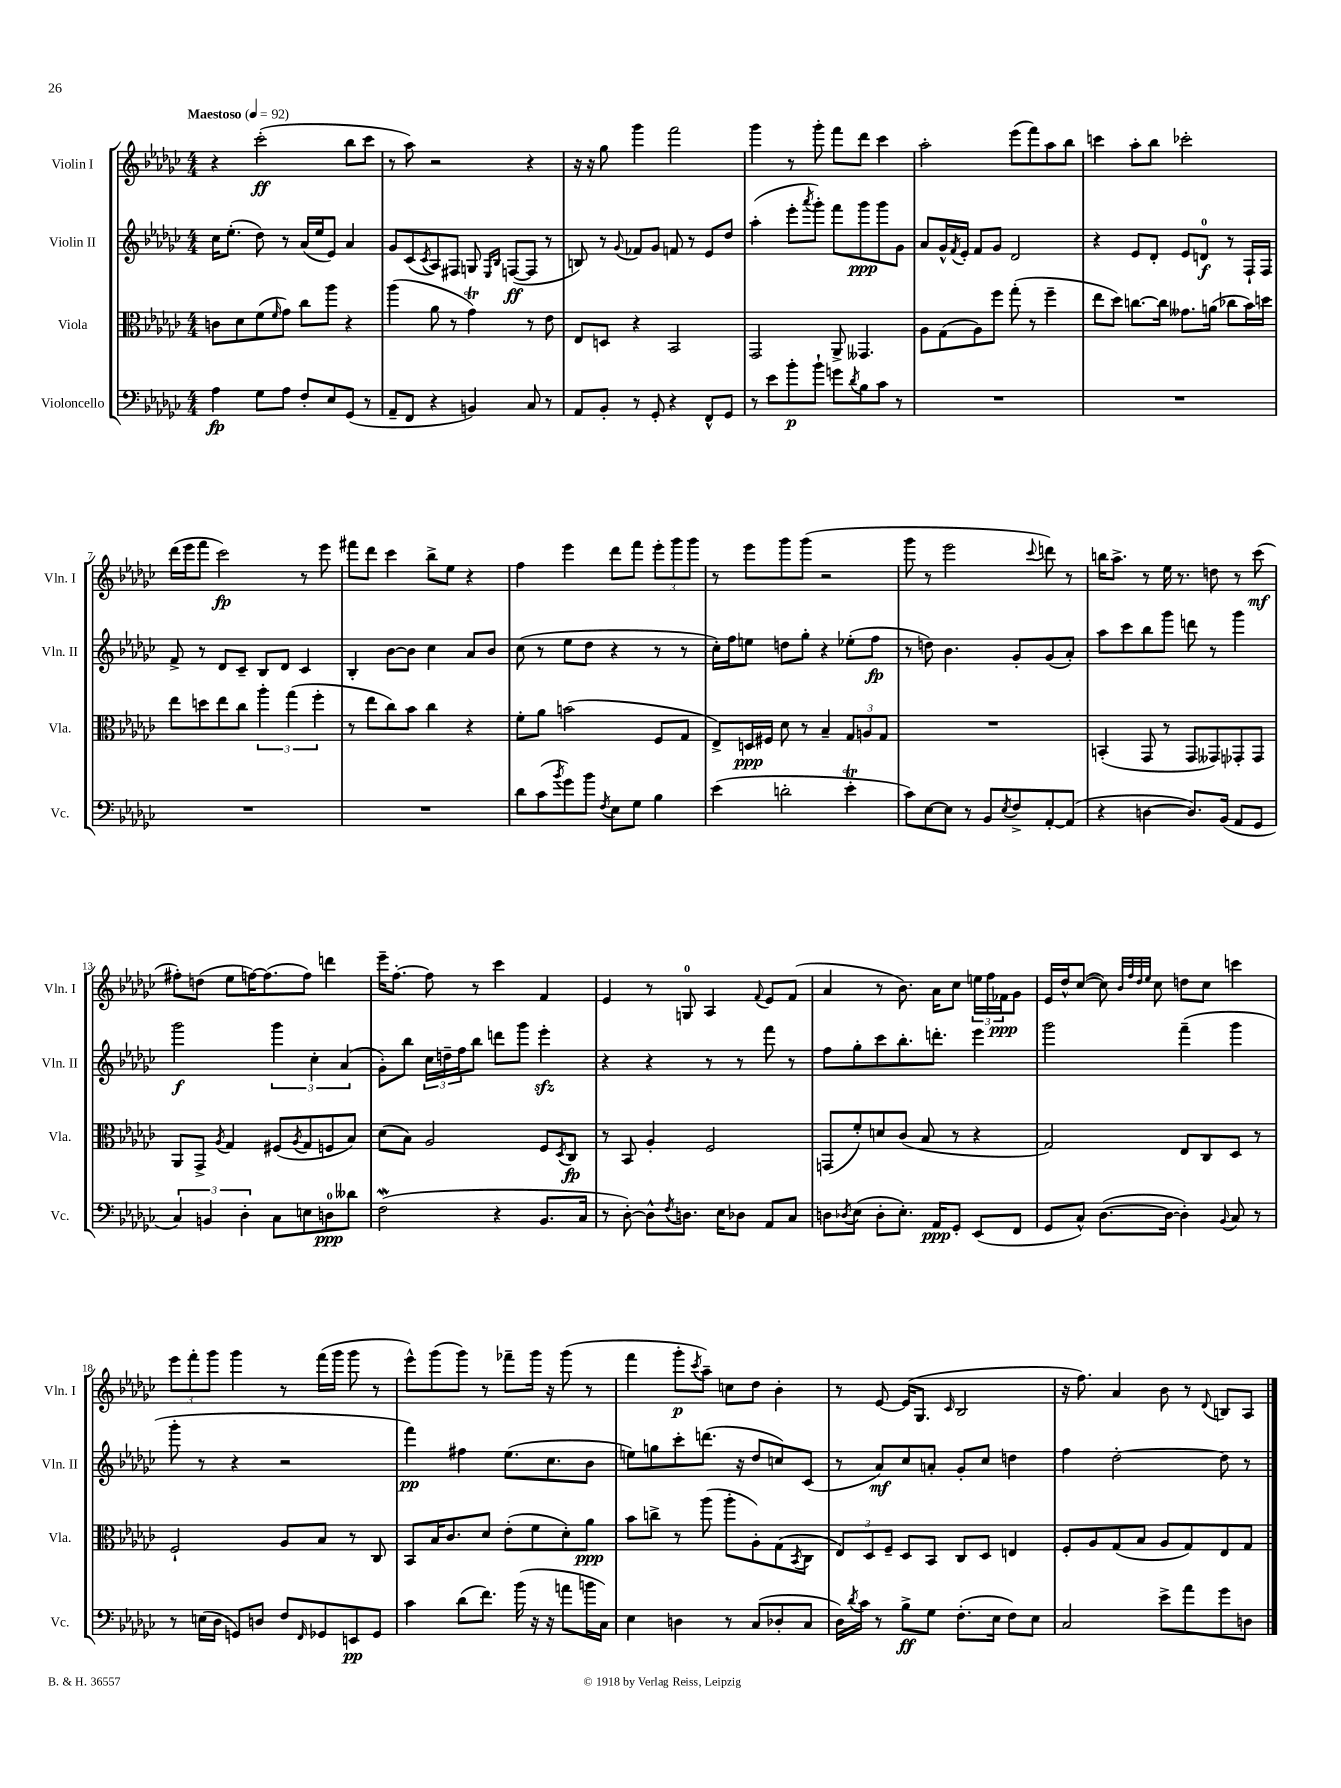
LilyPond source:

<<
\new StaffGroup <<
\new Staff = "s0" \with { instrumentName = "Violin I" shortInstrumentName = "Vln. I" } {
    \clef treble \key ges \major \numericTimeSignature \time 4/4 \tempo "Maestoso" 4 = 92
    r4 ces'''2-.\ff( bes''8 ces'''8 |
    r8 aes''8) r2 r4 |
    r16 r16 ges''8 ges'''4 f'''2 |
    ges'''4 r8 ges'''8-. f'''8 des'''8 ces'''4 |
    aes''2-. ees'''8( f'''8) aes''8 bes''8 |
    c'''4 aes''8-. bes''8 ces'''2-. |
    des'''16( ees'''16 f'''8 ces'''2\fp) r8 ees'''8 |
    fis'''8 des'''8 ces'''4 bes''8-> ees''8 r4 |
    f''4 ees'''4 des'''8 f'''8 \tuplet 3/2 { ees'''8-. ges'''8 ges'''8 } |
    r8 ees'''8 ges'''8 ges'''8( r2 |
    ges'''8 r8 ees'''2 \appoggiatura { ces'''8 } d'''8) r8 |
    b''16 aes''8.-> r8 ees''16 r8. d''8 r8 ces'''8\mf( |
    fis''8-.) d''8( ees''8 f''16~) f''8.( f''8) d'''4 |
    ees'''16-- f''8.~-. f''8 r8 ces'''4 f'4 |
    ees'4 r8 g8-0 aes4 \appoggiatura { f'8 } ees'8 f'8( |
    aes'4 r8 bes'8.) aes'16 ces''8 \tuplet 3/2 { e''16 f''16 fes'16\ppp } ges'8 |
    ees'16 des''16-^ ces''8~( ces''8) \grace { bes'32 f''32 des''32 ees''32 } ces''8 d''8 ces''8 c'''4 |
    \tuplet 3/2 { ees'''8 f'''8-. ges'''8 } ges'''4 r8 f'''16( ges'''16 ges'''8 r8 |
    ees'''8-^) ges'''8( ges'''8) r8 fes'''8-- ges'''16 r16 ges'''8( r8 |
    f'''4 ges'''8-.\p \acciaccatura { ces'''8 } aes''8--) c''8 des''8 bes'4-. |
    r8 ees'8~ ees'16( ges8. \grace { ces'16 } bes2 |
    r16 f''8.) aes'4 bes'8 r8 \appoggiatura { des'8 } b8 aes8 \bar "|." |
}
\new Staff = "s1" \with { instrumentName = "Violin II" shortInstrumentName = "Vln. II" } {
    \clef treble \key ges \major \numericTimeSignature \time 4/4
    ces''16 ees''8.-.( des''8) r8 aes'16( ees''16 ees'8) aes'4 |
    ges'8 ces'8( \acciaccatura { ces'8 } aes8) fis8 g8 \grace { ees16 bes16 } f8~\ff( f8 r8 |
    b8) r8 \appoggiatura { ges'8 } fes'8 ges'8 f'8 r8 ees'8 des''8 |
    aes''4-.( ees'''8-. \acciaccatura { aes'''8 } ges'''8-.) f'''8 ges'''8\ppp ges'''8 ges'8 |
    aes'8 ges'16-^ \acciaccatura { f'8 } ees'16-. f'8 ges'8 des'2 |
    r4 ees'8 des'8-. ees'8 d'8-0\f r8 f16-! f16 |
    f'8-> r8 des'8 ces'8-- bes8 des'8 ces'4 |
    bes4-. bes'8~ bes'8 ces''4 aes'8 bes'8 |
    ces''8( r8 ees''8 des''8 r4 r8 r8 |
    ces''16-.) f''16 e''8 d''8 ges''8-. r4 ees''8-.( f''8\fp |
    r8 d''8) bes'4. ges'8-. ges'8( aes'8-.) |
    aes''8 ces'''8 bes''8 ges'''8 d'''8 r8 ges'''4 |
    ges'''2\f \tuplet 3/2 { ges'''4 ces''4-. aes'4( } |
    ges'8-.) bes''8 \tuplet 3/2 { ces''16 d''16-- f''16 } bes''8 d'''8 ges'''8 ees'''4-.\sfz |
    r4 r4 r8 r8 f'''8 r8 |
    f''8 ges''8-. ces'''8 bes''8.-. d'''8.-. ees'''4 |
    ges'''2 f'''4--( ges'''4 |
    ges'''8-. r8 r4 r2 |
    f'''4\pp) fis''4 ees''8.( ces''8. bes'8 |
    e''8) g''8 ces'''8-. d'''8.( r16 des''8 c''8) ces'8( |
    r8 aes'8\mf) ces''8 a'8-. ges'8-. ces''8 d''4 |
    f''4 des''2~-. des''8 r8 \bar "|." |
}
\new Staff = "s2" \with { instrumentName = "Viola" shortInstrumentName = "Vla." } {
    \clef alto \key ges \major \numericTimeSignature \time 4/4
    c'8 des'8 f'8( \grace { f'16 } ges'8) ces''8 aes''8 r4 |
    aes''4( aes'8 r8 ges'4\trill) r8 ees'8 |
    ees8 d8 r4 bes,2 |
    ges,2 aes,8-> geses,4. |
    aes8 ges8( aes8) f''8 ges''8-.( r8 f''4-- |
    ees''8 des''8) c''8.~ c''16 geses'8. a'16( ces''8 bes'16) d''16 |
    ees''8 d''8 ees''8 ces''8 \tuplet 3/2 { aes''4-. ges''4( f''4-. } |
    r8 ees''8 ces''8) bes'8 ces''4 r4 |
    f'8-. aes'8 b'2( f8 ges8 |
    ees8->) d16\ppp fis16 des'8 r8 bes4-- \tuplet 3/2 { ges8 a8 ges8 } |
    R1 |
    b,4-.( ges,8 r8 ges,8 geses,8) ges,8-. ges,8 |
    aes,8 ges,8-> \acciaccatura { aes8 } ges4 fis8( \acciaccatura { aes8 } ges8 f8 bes8) |
    des'8( bes8) aes2 f8 \acciaccatura { des8 } ces8\fp |
    r8 bes,8 aes4-. f2 |
    g,8( f'8-.) d'8 ces'8( bes8 r8 r4 |
    ges2) ees8 ces8 des8 r8 |
    f2-! aes8 bes8 r8 ces8 |
    bes,8 bes16 ces'8. des'8 ees'8-.( f'8 des'8-.) aes'8\ppp |
    bes'8 c''8-> r8 aes''8( aes''8-. aes8-.) ges8( \acciaccatura { bes,8 } ces8 |
    \tuplet 3/2 { ees8) des8 f8-- } des8 bes,8 ces8 des8 e4 |
    f8-. aes8 ges8( bes8 aes8 ges8) ees8 ges8 \bar "|." |
}
\new Staff = "s3" \with { instrumentName = "Violoncello" shortInstrumentName = "Vc." } {
    \clef bass \key ges \major \numericTimeSignature \time 4/4
    aes4\fp ges8 aes8 f8-. ees8 ges,8( r8 |
    aes,8-- f,8 r4 b,4) ces8 r8 |
    aes,8 bes,8-. r8 ges,8-. r4 f,8-^ ges,8 |
    r8 ees'8 bes'8-.\p bes'8-! g'8 \acciaccatura { des'8 } bes8 ces'8 r8 |
    R1 |
    R1 |
    R1 |
    R1 |
    des'8 ces'8( \acciaccatura { bes'8 } ges'8) bes'8 \acciaccatura { f8 } ees8 ges8 bes4 |
    ees'4( d'2-. ees'4-.\trill |
    ces'8) ees8~ ees8 r8 bes,8 \acciaccatura { ees8 } f8-> aes,8~-. aes,8( |
    r4 d4~ d8.) bes,16( aes,8 ges,8 |
    \tuplet 3/2 { ces4) b,4 des4-. } ces8 e8 d8-0\ppp deses'8 |
    f2\mordent( r4 bes,8. ces16 |
    r8 des8~-.) des8-^ \acciaccatura { f8 } d8. ees16 des8 aes,8 ces8 |
    d8 \acciaccatura { des8 } ees8( des8-. ees8.-.) aes,16\ppp ges,8-. ees,8( f,8 |
    ges,8 ces8-^) des8.~( des16~ des4-.) \appoggiatura { bes,8 } ces8 r8 |
    r8 e16( des16 g,8) d8 f8 \grace { f,16 } ges,8 e,8\pp ges,8 |
    ces'4 des'8( f'8.) bes'16( r16 r16 a'8 b'16 ces16) |
    ees4 d4 r8 ces8( des8-. ces8 |
    des16) \acciaccatura { des'8 } ces'16 r8 bes8->\ff ges8 f8.-.( ees16 f8) ees8 |
    ces2 ees'8-> aes'8 ges'8 d8 \bar "|." |
}
>>
>>
